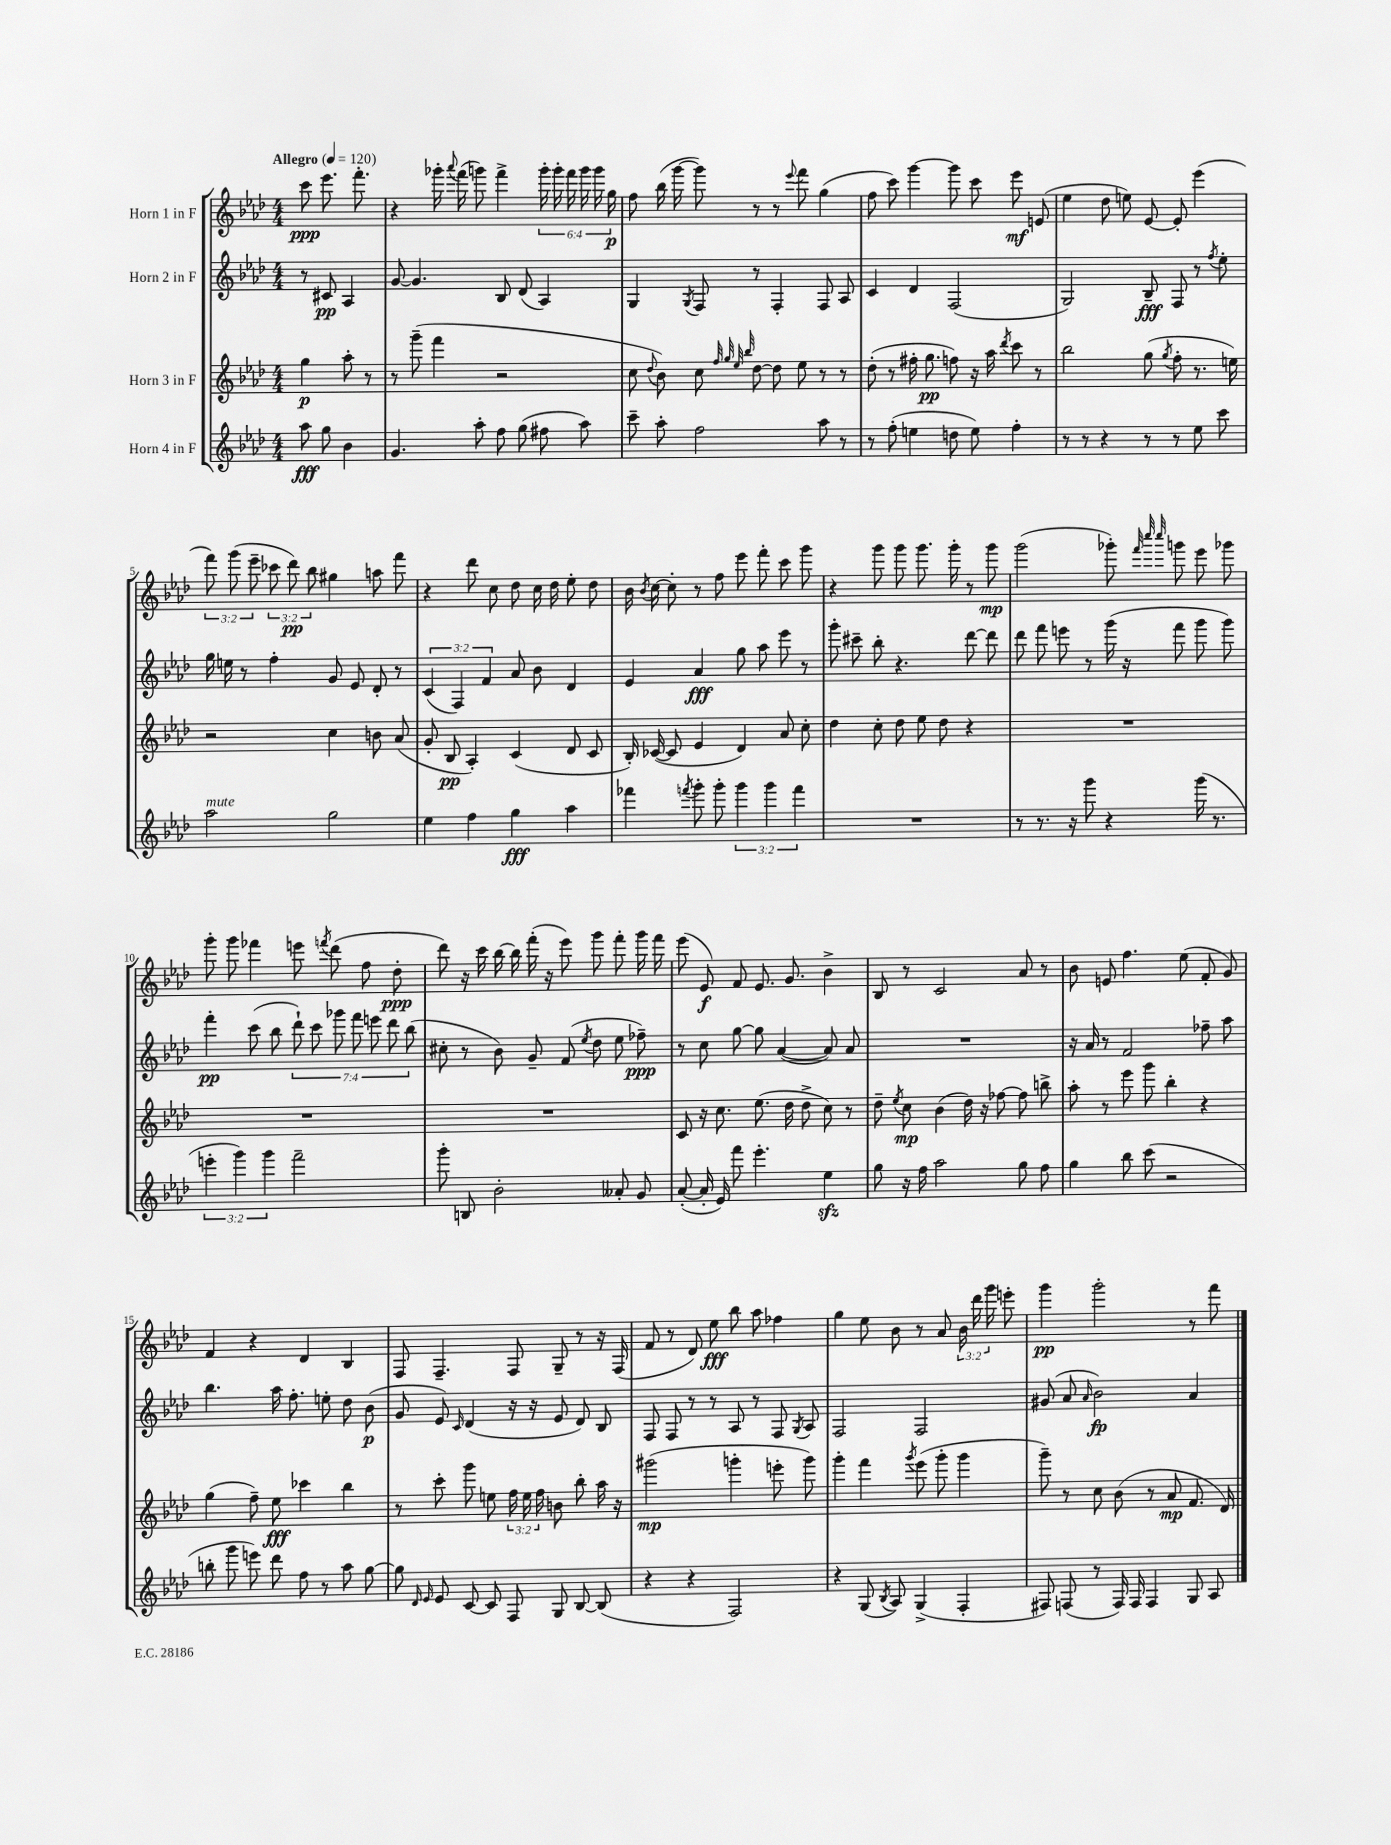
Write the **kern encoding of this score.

**kern	**kern	**kern	**kern
*staff4	*staff3	*staff2	*staff1
*clefG2	*clefG2	*clefG2	*clefG2
*k[b-e-a-d-]	*k[b-e-a-d-]	*k[b-e-a-d-]	*k[b-e-a-d-]
*M4/4	*M4/4	*M4/4	*M4/4
*MM120	*MM120	*MM120	*MM120
8aa-	4gg	8r	8ccc
8gg	.	8c#	8.eee-
4b-	8aa-'	4A-	.
.	.	.	8.fff'
.	8r	.	.
=	=	=	=
4.g	8r	[8g	4r
.	(8ggg~	4.g]	.
.	4fff	.	16ggg-'
.	.	.	8qqaaa-
.	.	.	(16fff
8aa-'	.	.	8ggg)
8ff	2r	8B-	4fff^
(8gg	.	(8d-	.
8ff#	.	4A-)	24ggg'
.	.	.	24ggg'
.	.	.	24fff
8aa-)	.	.	24ggg
.	.	.	24ggg
.	.	.	24gg
=	=	=	=
8ccc~	8cc	4G	8ff
.	8qqdd-	.	.
8aa-'	8b-)	.	(16bb-
.	.	.	[16ggg
.	.	8qG	.
2ff	8cc	8F	8ggg])
.	32qqff	.	.
.	32qqgg	.	.
.	32qqee-	.	.
.	32qqbb-	.	.
.	[8dd-	8r	8r
.	8dd-]	4F'	8r
.	.	.	8qqeee-
.	8ee-	.	8fff
8aa-	8r	8F	(4gg
8r	8r	8A-	.
=	=	=	=
8r	(8dd-'	4c	8ff
(8ff'	8r	.	8ccc)
4ee	16ff#'	4d-	[4ggg
.	8.gg	.	.
8dd	8ff)	(2F	8ggg]
8ee)	16r	.	8ccc
.	16aa-	.	.
.	8qddd-	.	.
4ff'	8ccc	.	8eee-
.	8r	.	(8e
=	=	=	=
8r	2bb-	2G)	4ee-
8r	.	.	.
4r	.	.	8dd-
.	.	.	8ee)
8r	(8gg	8B-~	[8e-
.	8qgg	.	.
8r	8ff'	8F	8e-']
8ee-	8.r	8r	(4eee-
.	.	8qff	.
8ccc	.	8ee-'	.
.	16ee)	.	.
=	=	=	=
2aa-	2r	16gg	12fff)
.	.	16ee	.
.	.	.	(12ggg
.	.	8r	.
.	.	.	12eee-~
.	.	4ff'	12ccc-
.	.	.	12ddd-)
.	.	.	12bb-
2gg	4cc	8g	4gg#
.	.	8e-	.
.	8b	8d-'	8aa
.	(8a-	8r	8fff
=	=	=	=
4ee-	8g'	(6c	4r
.	8B-	.	.
.	.	6F)	.
4ff	4A-')	.	8ddd-
.	.	6f	.
.	.	.	8cc
4gg	(4c	8a-	8dd-
.	.	8b-	16cc
.	.	.	16dd-
4aa-	8d-	4d-	8ee-'
.	8c	.	8dd-
=	=	=	=
4fff-	16B-')	4e-	16b-
.	.	.	8qb-
.	([16c-	.	[16cc
.	8c-]	.	8cc']
8qfff	.	.	.
8ggg'	4e-	4a-	8r
8ggg'	.	.	8ff
6ggg	4d-)	8gg	8eee-
.	.	8aa-	8fff'
6ggg	.	.	.
.	8a-	8eee-	8ccc
6fff	.	.	.
.	8cc'	8r	8ggg
=	=	=	=
1r	4dd-	8ggg'	4r
.	.	8ccc#~	.
.	8cc'	8bb-'	8ggg
.	8dd-	4.r	8ggg
.	8ee-	.	8.ggg
.	8dd-	.	.
.	.	.	16ggg'
.	4r	[8ddd-	8r
.	.	8ddd-]	8ggg
=	=	=	=
8r	1r	8ddd-	(2ggg
8.r	.	8fff	.
.	.	8eee	.
16r	.	.	.
8ggg	.	8r	.
4r	.	(16ggg	8ggg-')
.	.	16r	.
.	.	.	32qqfff
.	.	.	32qqcccc
.	.	.	32qqcccc
.	.	8fff	8ggg
(16ggg	.	8ggg	8eee-
8.r	.	.	.
.	.	8ggg)	8ggg-
=	=	=	=
6eee'	1r	4fff'	8ggg'
.	.	.	8ggg
6ggg)	.	.	.
.	.	(8ccc	4fff-
6ggg	.	.	.
.	.	8bb-	.
2fff~	.	14ddd-`)	8eee
.	.	14ccc	.
.	.	.	8qfff
.	.	.	(8ddd-
.	.	14ggg-	.
.	.	14fff	.
.	.	.	8ff
.	.	14eee	.
.	.	14ddd-	.
.	.	.	8dd-'
.	.	(14bb-	.
=	=	=	=
8ggg'	1r	8cc#'	8ddd-)
8B	.	8r	16r
.	.	.	16ccc
2b-'	.	8b-)	[16bb-
.	.	.	16bb-]
.	.	8g~	(16fff'
.	.	.	16r
.	.	(8f	8eee-)
.	.	8qee-	.
.	.	8dd-	8ggg
8a--'	.	8ee-	8fff'
8g	.	8ff-~)	16ggg
.	.	.	16fff
=	=	=	=
([8a-'	8c	8r	(8eee-
16a-']	16r	8cc	8e-)
16e-)	8.cc	.	.
8fff	.	[8gg	8f
4.eee-'	(8.ee-	8gg]	8.e-
.	.	([4a-	.
.	16dd-	.	8.g
.	8dd-^	.	.
4ee-	8cc)	8a-])	4b-^
.	8r	8a-	.
=	=	=	=
8gg	8dd-~	1r	8B-
.	8qee-	.	.
16r	8cc	.	8r
16ff	.	.	.
2aa-	(4b-	.	2c
.	16dd-)	.	.
.	16r	.	.
.	[8ff-	.	.
8gg	8ff-]	.	8a-
8ff	8bb^	.	8r
=	=	=	=
4gg	8aa-'	16r	8b-
.	.	16a-	.
.	8r	8r	8e
8bb-	8eee-	2f	4.ff
(8ccc	8ggg	.	.
2r	4bb-'	.	.
.	.	.	(8ee-
.	4r	8ff-~	8f'
.	.	8aa-	8g)
=	=	=	=
8bb'	(4gg	4.bb-	4f
8ggg	.	.	.
8eee)	8ff~)	.	4r
8ddd-	8ee-	16aa-	.
.	.	8.ff'	.
8ff	4ccc-	.	4d-
8r	.	8ee'	.
8aa-	4bb-	8dd-	4B-
[8gg	.	(8b-	.
=	=	=	=
8gg]	8r	8g	8F
16qqd-	.	.	.
16qqe-	.	.	.
8e-	8ccc'	8e-)	4.F~
.	.	16qqc	.
[8c	8ggg	(4d-	.
8c]	8ee	.	.
8F	24ff	16r	8F
.	24ee	.	.
.	.	16r	.
.	24ff	.	.
8G	8b	8e-	8G~
[8B-	8bb-'	8d-)	8r
(8B-]	16aa-	8B-	16r
.	16r	.	(16F
=	=	=	=
4r	(2ggg#	8F	8f
.	.	8F	8r
4r	.	8r	8d-)
.	.	8r	8ee-
2F)	4ggg'	8A-	8bb-
.	.	8r	8aa-
.	8eee'	8F	4ff-
.	.	8qG	.
.	8ggg)	8A-	.
=	=	=	=
4r	4ggg'	2F	4gg
(8G	4fff	.	8ee-
8qB-	.	.	.
8A-)	.	.	8b-
.	8qggg	.	.
(4G^	(8eee-	2F	8r
.	8ggg'	.	8a-
4F'	4ggg	.	24b-
.	.	.	24ddd-
.	.	.	24ggg
.	.	.	8eee'
=	=	=	=
8F#)	8ggg~)	(8g#	4ggg
(8F	8r	8a-	.
.	.	16qqa-	.
8r	8cc	2b-)	2ggg'
16F)	(8b-	.	.
16F	.	.	.
4F	8r	.	.
.	8a-	.	.
8G	8.f	4a-	8r
8A-	.	.	8fff
.	16d-)	.	.
==	==	==	==
*-	*-	*-	*-
